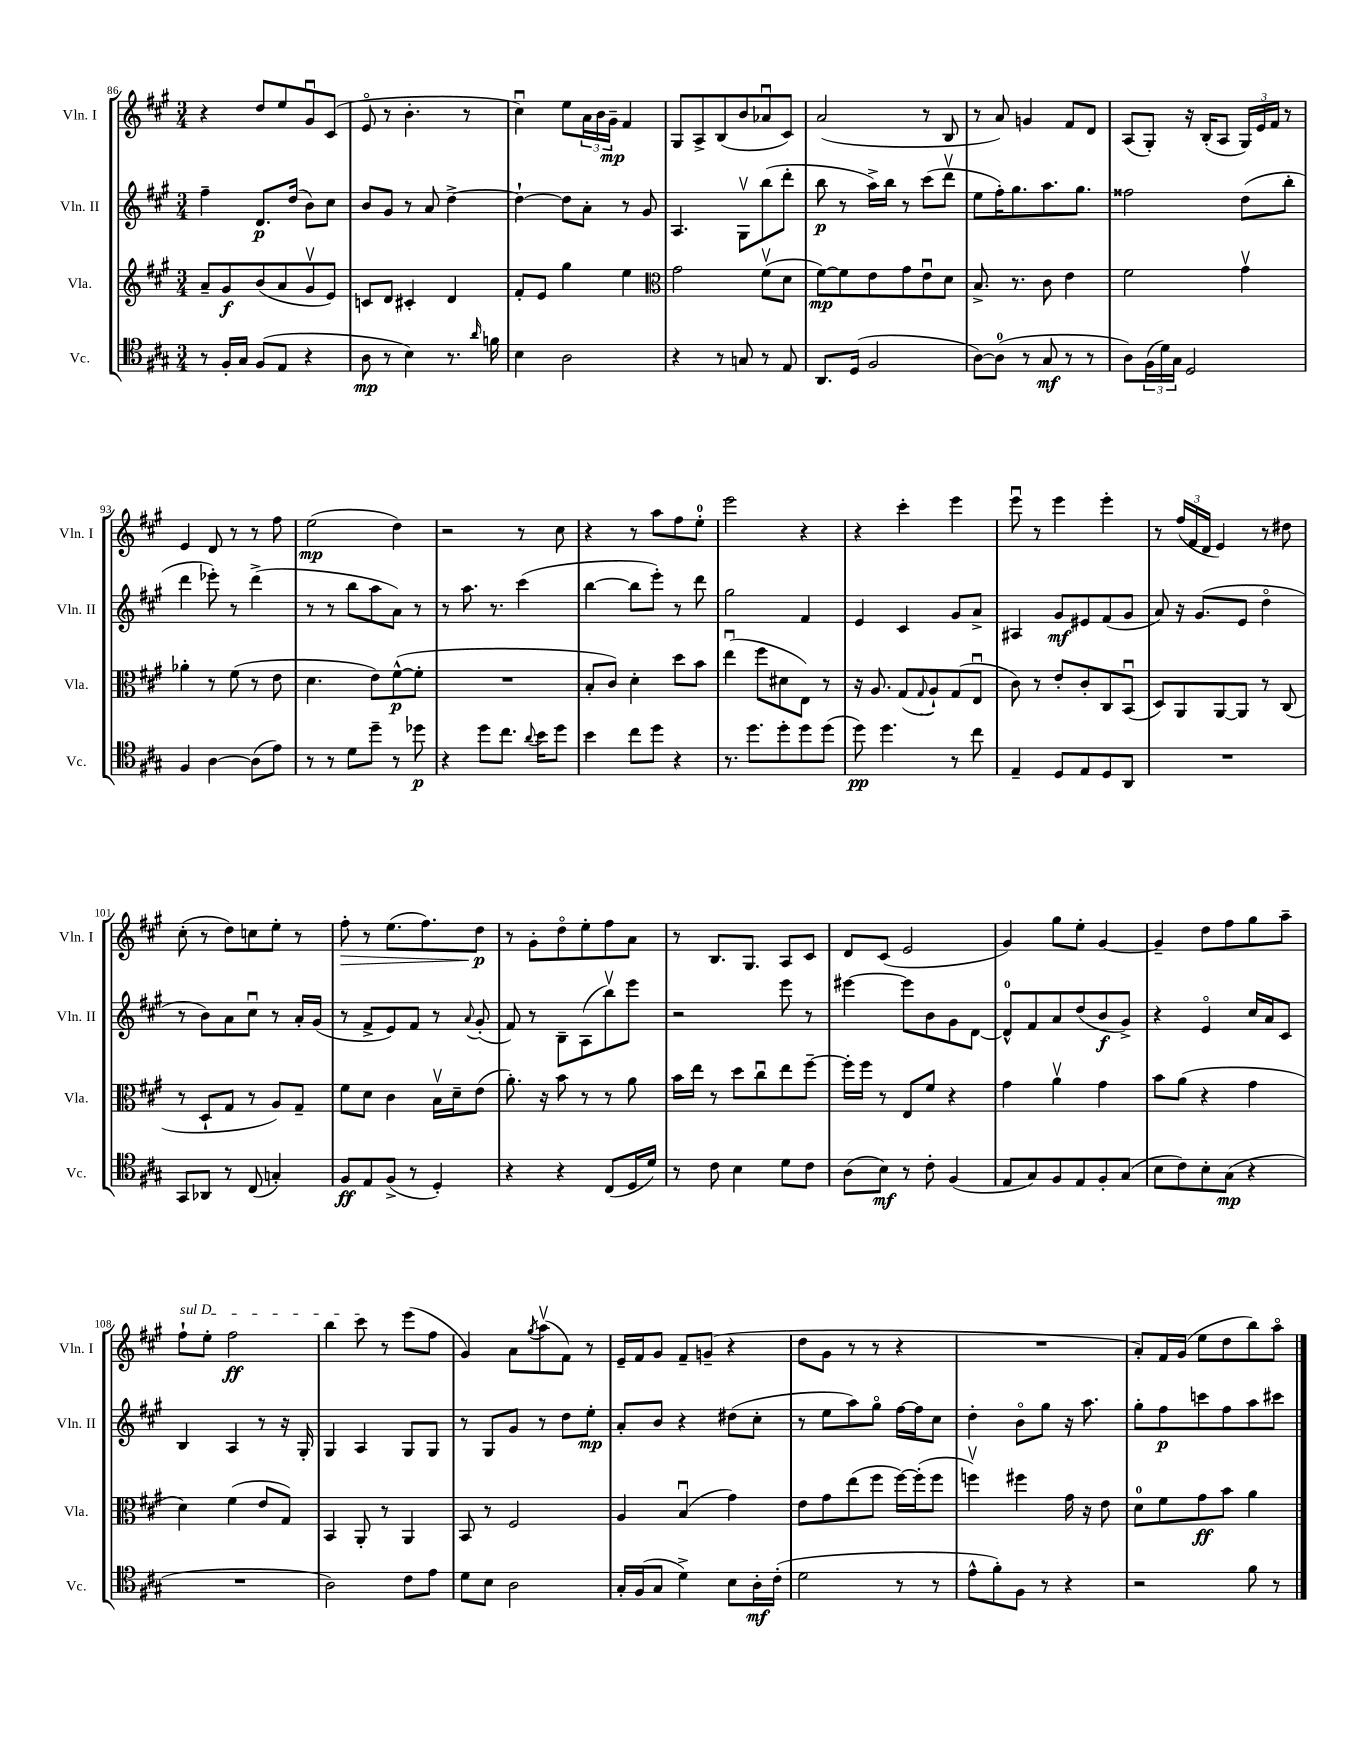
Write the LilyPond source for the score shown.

<<
\new StaffGroup <<
\new Staff = "s0" \with { instrumentName = "Vln. I" shortInstrumentName = "Vln. I" } {
    \clef treble \key a \major \numericTimeSignature \time 3/4
    r4 d''8 e''8 gis'8\downbow cis'8( |
    e'8\flageolet r8 b'4.-. r8 |
    cis''4\downbow) e''8 \tuplet 3/2 { a'16 b'16 gis'16--\mp } fis'4 |
    gis8 a8-> b8( b'8 aes'8\downbow cis'8) |
    a'2( r8 b8 |
    r8 a'8) g'4 fis'8 d'8 |
    a8( gis8-.) r16 b16-.( a8 \tuplet 3/2 { gis16) e'16 fis'16 } r8 |
    e'4 d'8 r8 r8 fis''8 |
    e''2\mp( d''4) |
    r2 r8 cis''8 |
    r4 r8 a''8 fis''8 e''8-0-. |
    e'''2 r4 |
    r4 cis'''4-. e'''4 |
    e'''8\downbow r8 e'''4 e'''4-. |
    r8 \tuplet 3/2 { fis''16( fis'16 d'16 } e'4) r8 dis''8 |
    cis''8-.( r8 d''8) c''8 e''8-. r8 |
    fis''8-.\> r8 e''8.( fis''8.) d''8\p\! |
    r8 gis'8-. d''8\flageolet e''8-. fis''8 a'8 |
    r8 b8. gis8. a8 cis'8 |
    d'8 cis'8( e'2 |
    gis'4) gis''8 e''8-. gis'4~ |
    gis'4-- d''8 fis''8 gis''8 a''8-- |
    \once \override TextSpanner.bound-details.left.text = \markup { \italic "sul D" } fis''8-!\startTextSpan e''8-. fis''2\ff |
    b''4 cis'''8\stopTextSpan r8 e'''8( fis''8 |
    gis'4) a'8 \acciaccatura { gis''8 } a''8\upbow( fis'8) r8 |
    e'16-- fis'16 gis'8 fis'8-- g'8--( r4 |
    d''8 gis'8 r8 r8 r4 |
    R2. |
    a'8-.) fis'16 gis'16( e''8 d''8 b''8) a''8\flageolet \bar "|." |
}
\new Staff = "s1" \with { instrumentName = "Vln. II" shortInstrumentName = "Vln. II" } {
    \clef treble \key a \major \numericTimeSignature \time 3/4
    fis''4-- d'8.\p d''16( b'8) cis''8 |
    b'8 gis'8 r8 a'8 d''4~-> |
    d''4~-! d''8 a'8-. r8 gis'8 |
    a4. gis8\upbow b''8( d'''8-. |
    b''8\p r8 a''16->) b''16 r8 cis'''8( d'''8\upbow |
    e''8 fis''16-.) gis''8. a''8. gis''8. |
    fisis''2 d''8( b''8-. |
    d'''4 ees'''8-.) r8 d'''4->( |
    r8 r8 b''8 a''8 a'8) r8 |
    r8 a''8. r8. cis'''4( |
    b''4~ b''8 e'''8-.) r8 d'''8 |
    gis''2 fis'4 |
    e'4 cis'4 gis'8 a'8-> |
    ais4 gis'8\mf eis'8 fis'8( gis'8 |
    a'8) r16 gis'8.( e'8 d''4\flageolet |
    r8 b'8) a'8 cis''8\downbow r8 a'16-. gis'16( |
    r8 fis'8-> e'8) fis'8 r8 \appoggiatura { a'8 } gis'8-.( |
    fis'8) r8 b8-- a8( b''8\upbow) e'''8 |
    r2 e'''8 r8 |
    eis'''4~ eis'''8 b'8 gis'8 d'8~ |
    d'8-0-^ fis'8 a'8 d''8( b'8\f gis'8->) |
    r4 e'4\flageolet cis''16 a'16 cis'8 |
    b4 a4 r8 r16 gis16-. |
    gis4 a4 gis8 gis8 |
    r8 gis8 gis'8 r8 d''8 e''8-.\mp |
    a'8-. b'8 r4 dis''8( cis''8-. |
    r8 e''8 a''8) gis''8\flageolet fis''16~ fis''16 cis''8 |
    d''4-. b'8\flageolet gis''8 r16 a''8. |
    gis''8-. fis''8\p c'''8 fis''8 a''8 cis'''8 \bar "|." |
}
\new Staff = "s2" \with { instrumentName = "Vla." shortInstrumentName = "Vla." } {
    \clef treble \key a \major \numericTimeSignature \time 3/4
    a'8-- gis'8\f b'8( a'8 gis'8\upbow e'8) |
    c'8 d'8 cis'4-. d'4 |
    fis'8-. e'8 gis''4 e''4 |
    \clef alto gis'2 fis'8\upbow( d'8 |
    fis'8~\mp) fis'8 e'8 gis'8 e'8\downbow d'8 |
    b8.-> r8. cis'8 e'4 |
    fis'2 gis'4\upbow |
    aes'4-. r8 fis'8( r8 e'8 |
    d'4. e'8) fis'8~-^\p( fis'8-. |
    R2. |
    b8-. cis'8) d'4-. d''8 b'8 |
    e''4\downbow( fis''8 dis'8 e8) r8 |
    r16 a8. gis8( \appoggiatura { gis8 } a8-!) gis8( e8\downbow |
    cis'8) r8 e'8-. cis'8-. cis8 b,8\downbow( |
    d8) a,8 a,8~ a,8 r8 cis8( |
    r8 d8-! gis8 r8 a8) gis8-- |
    fis'8 d'8 cis'4 b16\upbow d'16-- e'8( |
    a'8.-.) r16 b'8 r8 r8 a'8 |
    b'16 e''16 r8 d''8 cis''8\downbow e''8 fis''8~-- |
    fis''16-. fis''16 r8 e8 fis'8 r4 |
    gis'4 a'4\upbow gis'4 |
    b'8 a'8( r4 gis'4 |
    d'4) fis'4( e'8 gis8) |
    b,4 a,8-. r8 a,4 |
    b,8 r8 fis2 |
    a4 b4\downbow( gis'4) |
    e'8 gis'8 e''8( fis''8 fis''16~) fis''16-.( fis''8 |
    f''4\upbow) fis''4 gis'16 r16 e'8 |
    d'8-0 fis'8 gis'8\ff b'8 a'4 \bar "|." |
}
\new Staff = "s3" \with { instrumentName = "Vc." shortInstrumentName = "Vc." } {
    \clef tenor \key a \major \numericTimeSignature \time 3/4
    r8 fis16-. gis16 fis8( e8 r4 |
    a8\mp r8 b4) r8. \grace { a'16 } f'16 |
    b4 a2 |
    r4 r8 g8 r8 e8 |
    a,8. d16( fis2 |
    a8~) a8-0( r8 gis8\mf r8 r8 |
    a8) \tuplet 3/2 { fis16( d'16) gis16 } d2 |
    fis4 a4~ a8( e'8) |
    r8 r8 d'8 d''8-- r8 des''8\p |
    r4 d''8 cis''8. \appoggiatura { a'8 } b'16 d''8 |
    b'4 cis''8 d''8 r4 |
    r8. d''8. d''8-. d''8 d''8( |
    d''8\pp) d''4. r8 cis''8 |
    e4-- d8 e8 d8 a,8 |
    R2. |
    gis,8 aes,8 r8 cis8( g4-.) |
    fis8\ff e8 fis8->( r8 d4-.) |
    r4 r4 cis8( d16 d'16) |
    r8 cis'8 b4 d'8 cis'8 |
    a8( b8\mf) r8 cis'8-. fis4( |
    e8 gis8) fis8 e8 fis8-. gis8( |
    b8 cis'8) b8-. gis8\mp( r4 |
    R2. |
    a2) cis'8 e'8 |
    d'8 b8 a2 |
    gis16-. fis16( gis8 d'4->) b8 a16-.\mf cis'16-.( |
    d'2 r8 r8 |
    e'8-^ fis'8-.) fis8 r8 r4 |
    r2 fis'8 r8 \bar "|." |
}
>>
>>
\layout { \context { \Score currentBarNumber = #86 } }
